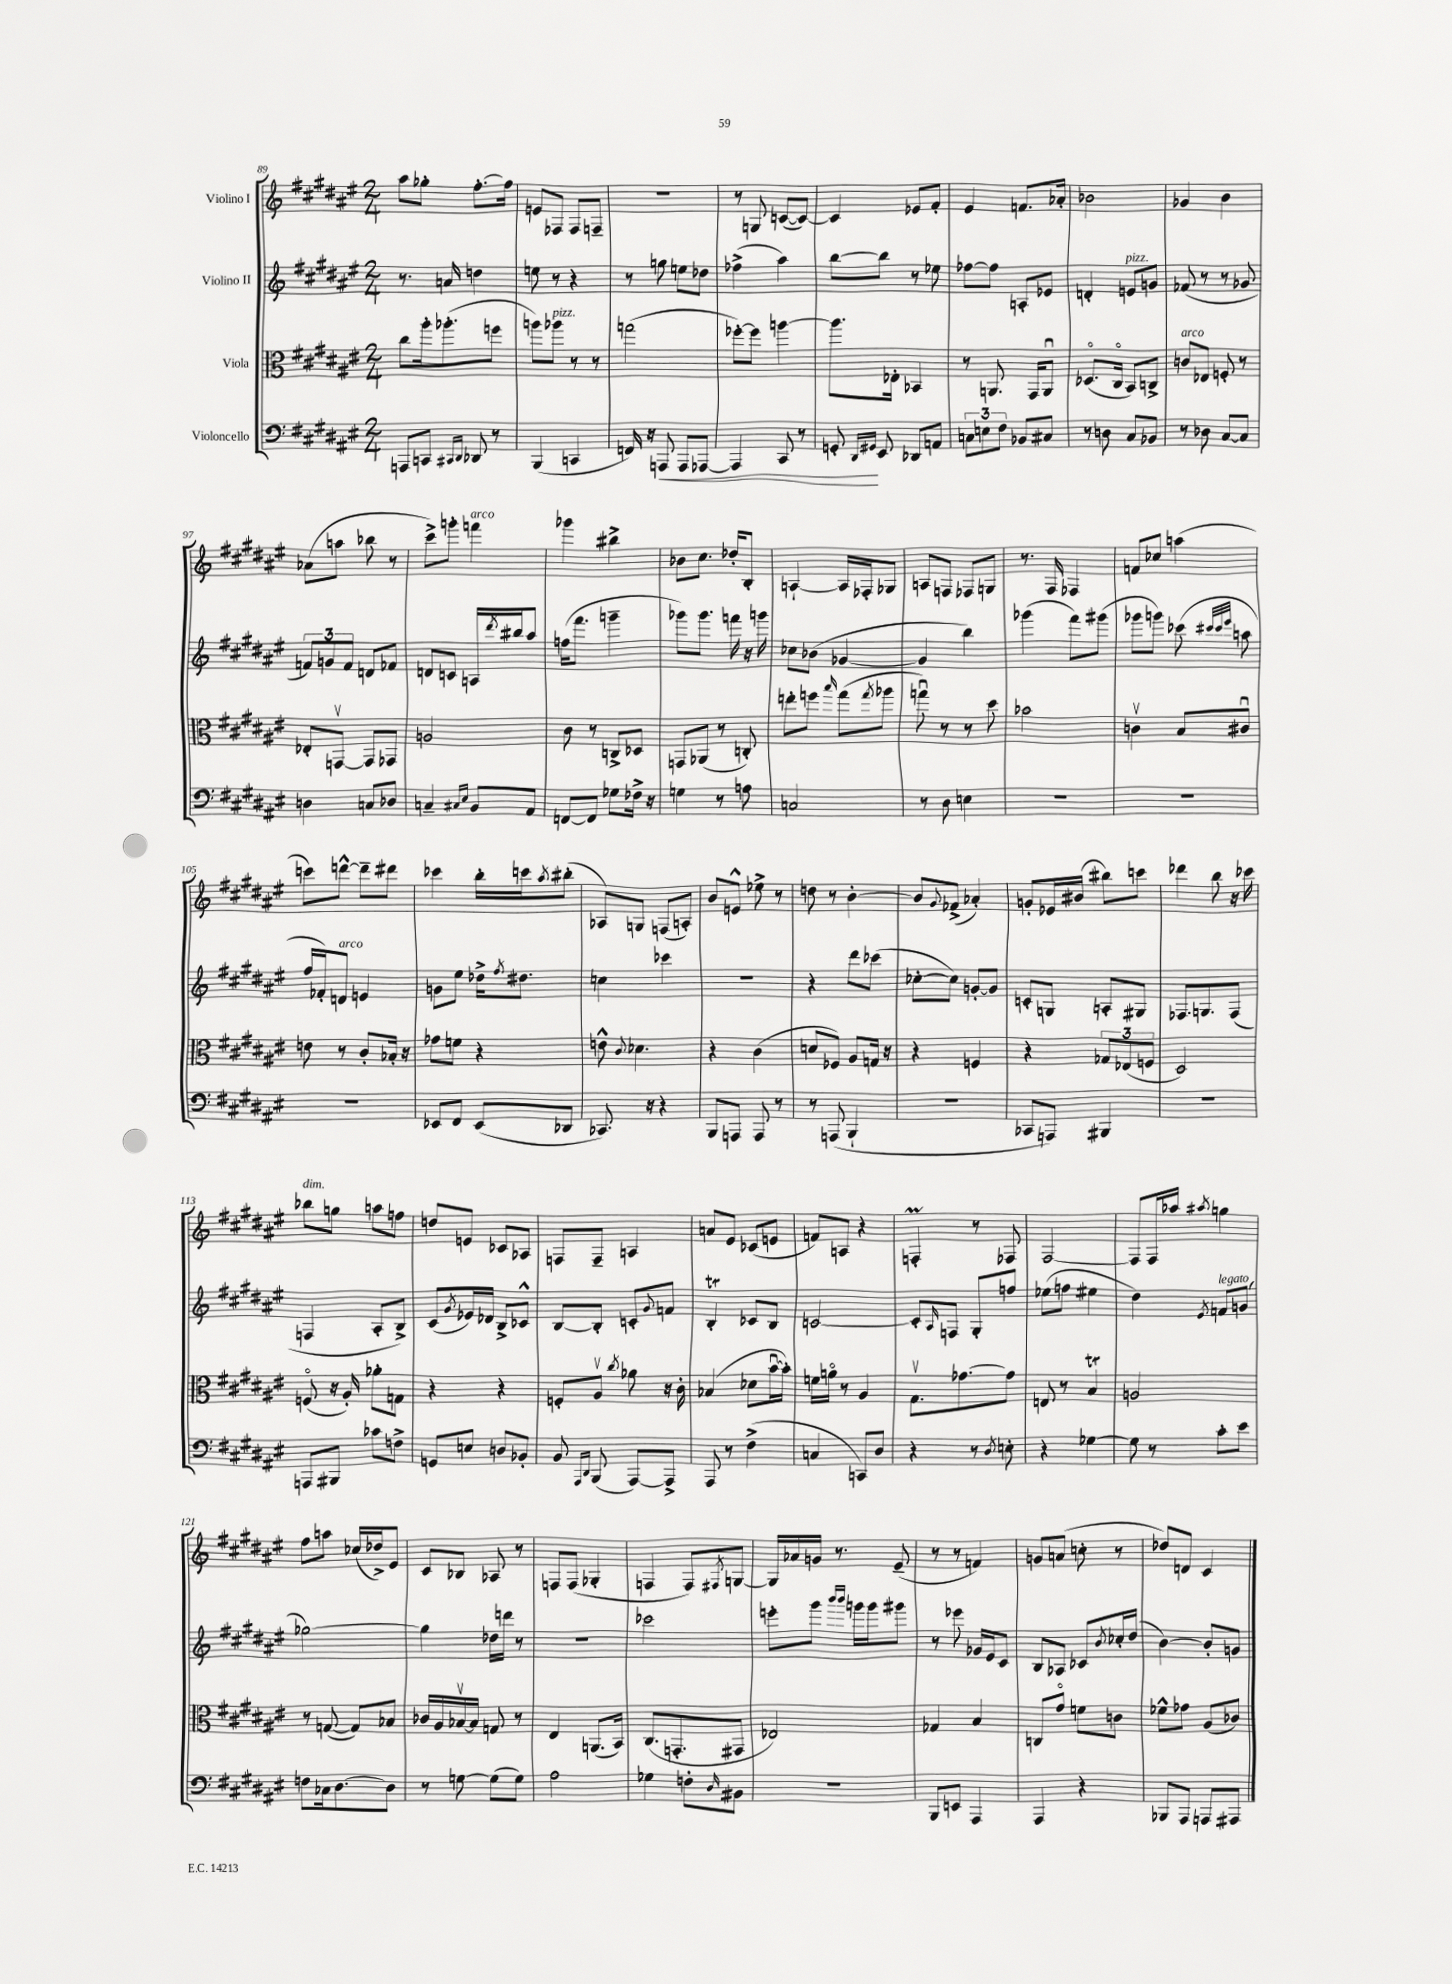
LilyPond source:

<<
\new StaffGroup <<
\new Staff = "s0" \with { instrumentName = "Violino I" } {
    \clef treble \key fis \major \numericTimeSignature \time 2/4
    ais''8 ges''8-. fis''8.~-. fis''16 |
    e'8 fes8 fes8 f8-- |
    r2 |
    r8 g8 c'8~( c'8~) |
    c'4 ees'8 fis'8-. |
    eis'4 f'8. aes'16-. |
    bes'2 |
    ges'4 b'4 |
    aes'8( a''8 bes''8 r8 |
    cis'''8->) g'''8-. f'''4^\markup { \italic "arco" } |
    ges'''4 bis''4-> |
    bes'8 cis''8. des''16-. b8-. |
    a4~-! a16 fes16-. ges8 |
    a8 f8 fes8 g8 |
    r8. fis16 fes4 |
    f'8 ces''8 a''4( |
    c'''8) d'''8~-^ d'''8-- dis'''8 |
    ces'''4 b''16-. c'''16 \acciaccatura { ais''8 } bis''8-.( |
    aes8) g8 f8( a8-.) |
    b'8 e'8-^ ees''8-> r8 |
    d''8 r8 b'4~-. |
    b'8 \appoggiatura { gis'8 } fes'8->( aes'4-.) |
    g'8-. ees'16 bis'16( bis''8) c'''8 |
    des'''4 b''8 r16 ces'''16 |
    bes''8^\markup { \italic "dim." } g''8 a''8 f''8 |
    d''8 e'8 ces'8 aes8 |
    f8 f8-- a4 |
    a'8 eis'8 ces'8( e'8 |
    f'8) a8 r4 |
    f4-.\prall r8 fes8 |
    fis2~ |
    fis8 fis16 aes''16 \acciaccatura { ais''8 } g''4 |
    fis''8 a''8 ces''16( des''16->) eis'8 |
    cis'8 bes8 aes8 r8 |
    f8 f8( ges4-. |
    f4 f8) \acciaccatura { fis8 } g8~ |
    g16 aes'16 g'16 r8. eis'8--( |
    r8 r8 f'4) |
    g'8 a'8( c''8-. r8 |
    des''8) d'8 cis'4 \bar "|." |
}
\new Staff = "s1" \with { instrumentName = "Violino II" } {
    \clef treble \key fis \major \numericTimeSignature \time 2/4
    r8. a'16 d''4 |
    e''8 r8 r4 |
    r8 g''8 e''8 des''8 |
    fes''4->( ais''4) |
    b''8~ b''8 r8 ees''8 |
    fes''8~ fes''8 a8-. ees'8 |
    d'4-. e'8^\markup { \italic "pizz." } g'8 |
    fes'8( r8 r8 ges'8 |
    \tuplet 3/2 { f'8) g'8 f'8 } d'8 fes'8 |
    d'8 c'8 a16 \acciaccatura { dis'''8 } bis''16 ais''8 |
    f''16( fis'''8. g'''4-- |
    ges'''8) ges'''8. f'''16 r16 g'''16 |
    ces''8 bes'8( ges'4~ |
    ges'4 b''4) |
    ges'''4( fis'''8) gis'''8( |
    ges'''8 g'''8) ces'''8( \grace { cis'''32 cis'''32 eis'''32 } a''8 |
    fis''16 fes'16-.) d'8^\markup { \italic "arco" } e'4 |
    g'8 eis''8 des''16-> \acciaccatura { fis''8 } dis''8. |
    c''4 ces'''4 |
    R2 |
    r4 dis'''8 ces'''8( |
    ces''8~-. ces''8) g'8~-. g'8 |
    c'8-. g8 a8-. gis8 |
    fes8. g8. fes8( |
    f4 ais8-. b8->) |
    cis'8( \acciaccatura { gis'8 } ees'16) des'16 b8-> ces'8-^ |
    b8~ b8-. c'8-. \appoggiatura { gis'8 } f'8 |
    b4-.\trill ces'8 b8 |
    c'2~ |
    c'8-. \grace { ais16 } f8 gis8-. f''8 |
    ees''8( f''8 eis''4 |
    dis''4) \acciaccatura { eis'8 } f'8^\markup { \italic "legato" } g'8( |
    ges''2~) |
    ges''4 des''16 d'''16 r8 |
    R2 |
    ces'''2 |
    e'''8-. gis'''8 \grace { b'''16 b'''16 } g'''16 g'''16 gis'''8 |
    r8 ees'''8 ges'16 eis'16 cis'8 |
    b8 aes8 ces'8 \acciaccatura { b'8 } ces''16-. dis''16( |
    b'4~) b'8-. g'8 \bar "|." |
}
\new Staff = "s2" \with { instrumentName = "Viola" } {
    \clef alto \key fis \major \numericTimeSignature \time 2/4
    cis''8 ais''16-. aes''8.-.( f''8 |
    a''8) aes''8^\markup { \italic "pizz." } r8 r8 |
    g''2( |
    fes''8~-.) fes''8 a''4~ |
    a''8. ees16-. bes,4 |
    r8 a,8. gis,16 a,8\downbow |
    des8.\flageolet( cis16\flageolet b,8) c8-> |
    c'8^\markup { \italic "arco" } ees8 f8-. r8 |
    ees8-. g,8~\upbow g,8 ges,8 |
    a2 |
    cis'8 r8 c8-> des8 |
    g,8 aes,8( r8 c8-.) |
    e''8-. f''8 \grace { b''16 } gis''8( \acciaccatura { gis''8 } aes''8 |
    g''8\downbow) r8 r8 dis''8 |
    bes'2 |
    c'4\upbow b8 cis'8\downbow |
    e'8 r8 cis'8-. bes16-. r16 |
    ges'8 f'8 r4 |
    e'8-^ \appoggiatura { cis'8 } des'4. |
    r4 cis'4( |
    d'8 fes8) ais8 g16 r16 |
    r4 f4 |
    r4 \tuplet 3/2 { ges8 ees8( f8 } |
    dis2) |
    f8\flageolet( r16 ais16-.) aes'8-. g8 |
    r4 r4 |
    f8-. ais8\upbow \acciaccatura { cis''8 } aes'8 r16 cis'16-. |
    bes4( des'8 b'16~\downbow b'16-.) |
    f'16 a'16\flageolet r8 ais4 |
    gis8.\upbow ges'8.~ ges'8 |
    e8 r8 b4\trill |
    a2 |
    r8 g8~( g8) bes8 |
    ces'16 ais16 bes16~\upbow bes16 g8 r8 |
    eis4 a,8.( b,16) |
    cis8.( g,8.-. gis,8 |
    ees2) |
    ges4 b4 |
    c8 gis'8\flageolet f'8 c'8 |
    fes'8-^ ges'8 ais8( ces'8) \bar "|." |
}
\new Staff = "s3" \with { instrumentName = "Violoncello" } {
    \clef bass \key fis \major \numericTimeSignature \time 2/4
    a,,8 c,8 \grace { cis,16 dis,16 } des,8 r8 |
    b,,4( c,4 |
    f,16) r16 a,,8\< a,,8 aes,,8~ |
    aes,,4 cis,8 r8 |
    g,8-.\! \grace { dis,16 gis,16 } eis,8 des,8 a,8 |
    \tuplet 3/2 { c8 e8 fis8 } bes,8 cis8 |
    r8 d8 cis8 bes,8 |
    r8 des8 cis8~ cis8 |
    d4 c8 des8 |
    c4-- \grace { cis16 eis16 } b,8 ais,8 |
    f,8~ f,8 ges8 fes16-> r16 |
    g4 r8 a8 |
    c2 |
    r8 dis8 e4 |
    R2 |
    R2 |
    R2 |
    ees,8 fis,8 ees,8( des,8 |
    ces,8.) r16 r4 |
    b,,8 a,,8 a,,8 r8 |
    r8 a,,8( b,,4-! |
    R2 |
    ces,8 a,,8) bis,,4 |
    r2 |
    a,,8 bis,,8 ces'8 f8-> |
    g,8 e8 d8 bes,8-. |
    b,8 \grace { ais,,16 dis,16 } b,,8( ais,,8~) ais,,8-> |
    ais,,8 r8 fis4->( |
    c4 c,8) dis8 |
    r4 r8 \acciaccatura { dis8 } e8-. |
    r4 ges4~ |
    ges8 r8 cis'8-. eis'8 |
    f8 ces16 dis8.~ dis8 |
    r8 g8~ g8( g8) |
    ais2 |
    ges4 f8-. \grace { dis16 } bis,8 |
    R2 |
    b,,8 e,8 ais,,4 |
    ais,,4 r4 |
    bes,,8 ais,,8 a,,8 ais,,8 \bar "|." |
}
>>
>>
\layout { \context { \Score currentBarNumber = #89 } }
